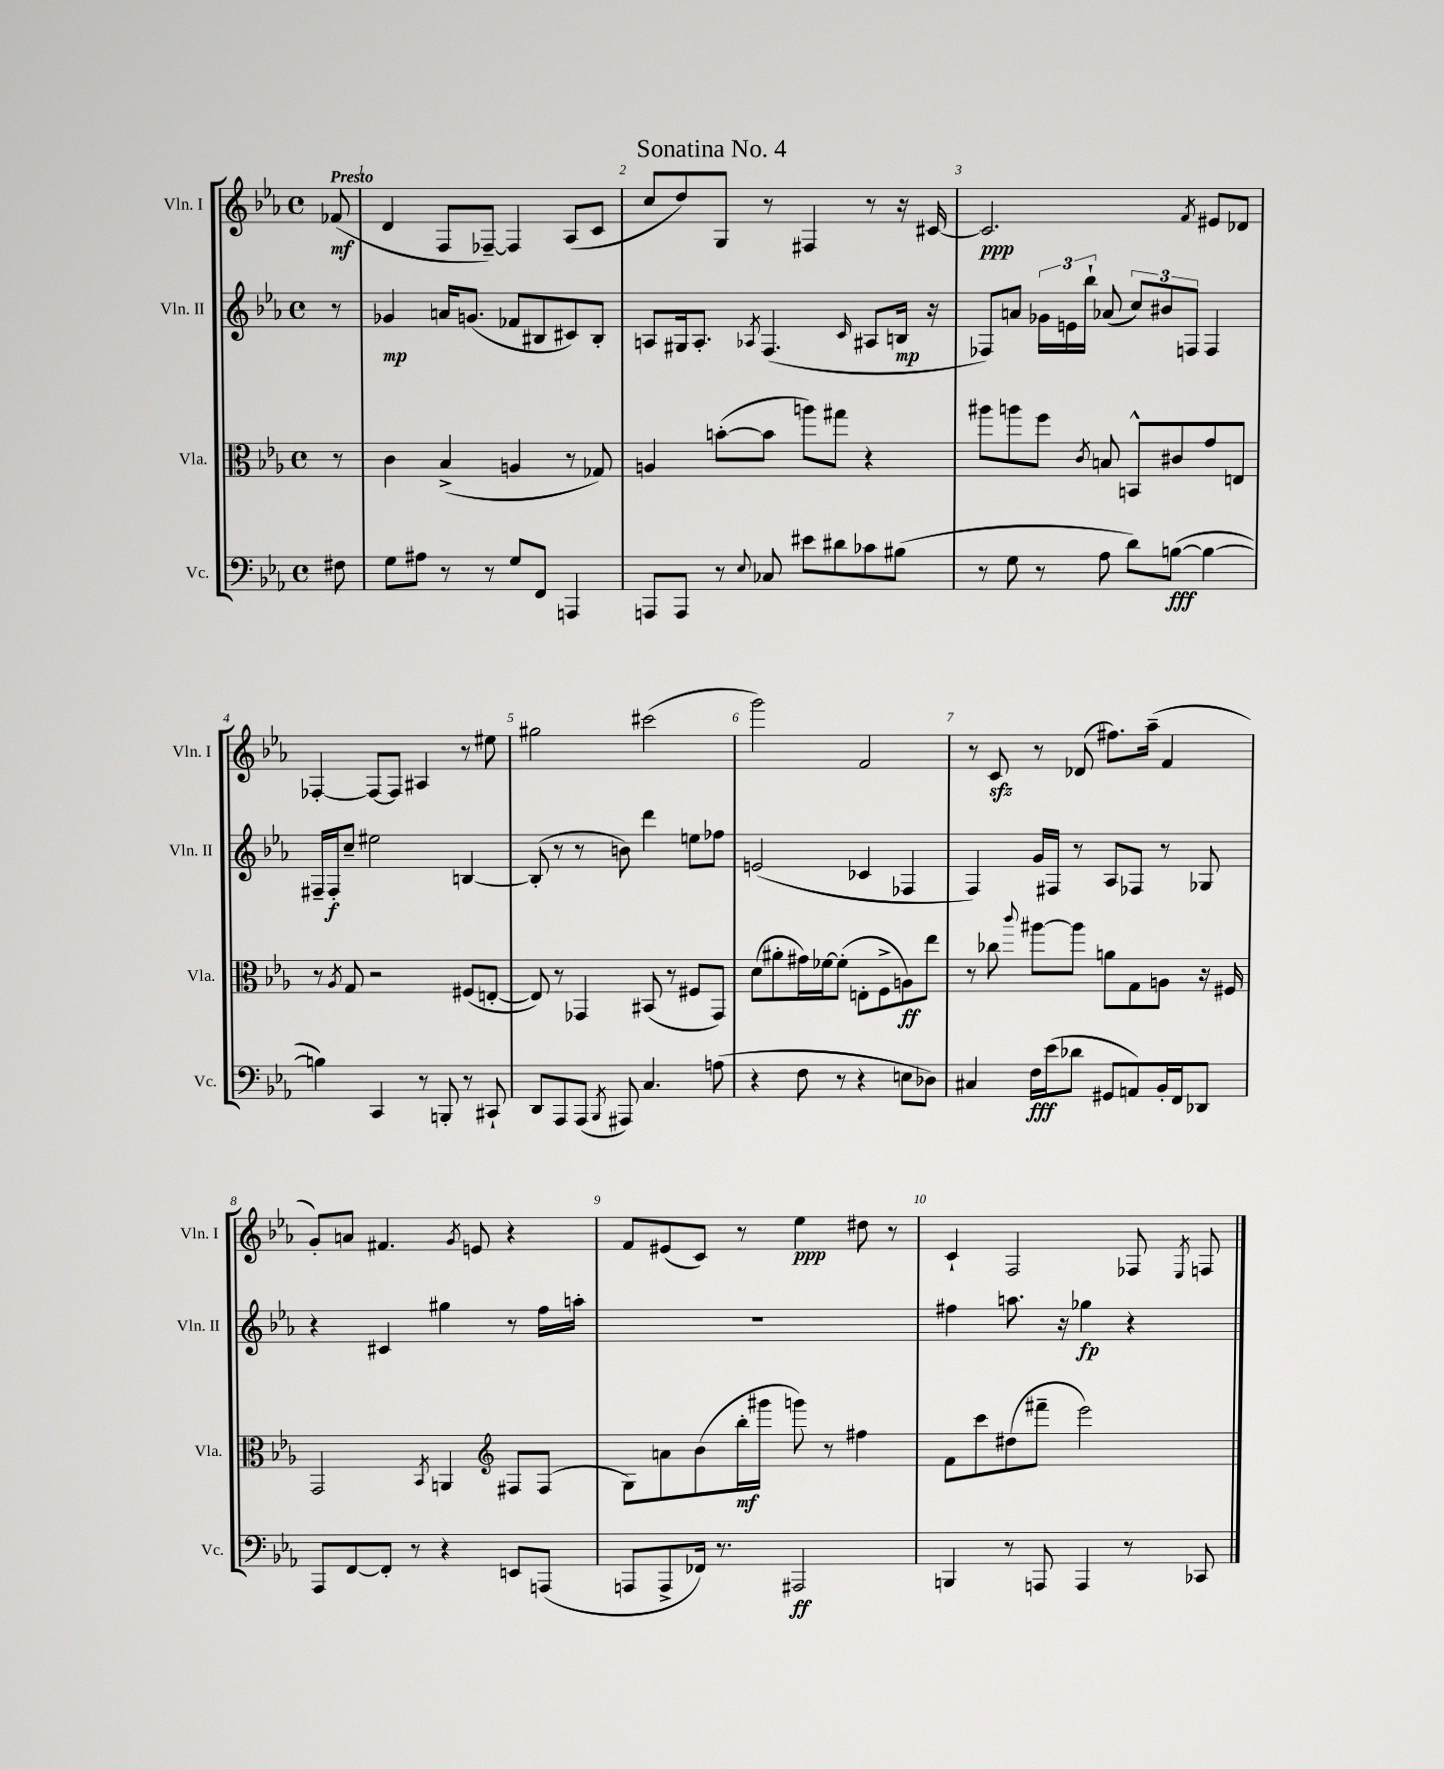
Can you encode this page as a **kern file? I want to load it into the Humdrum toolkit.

**kern	**kern	**kern	**kern
*staff4	*staff3	*staff2	*staff1
*clefF4	*clefC3	*clefG2	*clefG2
*k[b-e-a-]	*k[b-e-a-]	*k[b-e-a-]	*k[b-e-a-]
*M4/4	*M4/4	*M4/4	*M4/4
*met(c)	*met(c)	*met(c)	*met(c)
8F#	8r	8r	(8f-
=	=	=	=
8G	4c	4g-	4d
8A#	.	.	.
8r	(4B-^	16a	8F
.	.	(8.g	.
8r	.	.	[8F-~)
8G	4A	8f-	4F-]
8FF	.	8B#	.
4AAA	8r	8c#)	(8A-
.	8G-)	8B#'	8c
=	=	=	=
8AAA	4A	8A	8cc
8AAA	.	16G#	8dd)
.	.	8.A'	.
8r	([8b'	.	8G
8qqE-	.	8qA-	.
8C-	8b]	(4.F	8r
8e#	8aa)	.	4F#
8d#	8gg#	.	.
.	.	16qqc	.
8c-	4r	8A#	8r
(8B#	.	16B	16r
.	.	16r	[16c#
=	=	=	=
8r	8aa#	8F-)	2.c#]
8G	8aa	8a	.
8r	8ff	24g-	.
.	.	24e	.
.	.	24bb-`	.
.	8qc	.	.
8A-	8B	(8a-	.
8d)	8BB^^	12cc)	.
.	.	12b#	.
([8B	8c#	.	.
.	.	12F	.
.	.	.	8qf
4B_	8g	4F	8e#
.	8E	.	8d-
=	=	=	=
4B])	8r	16F#~	[4F-'
.	.	16F#'	.
.	8qA-	.	.
.	8G	8cc~	.
4CC	2r	2ee#	8F-_
.	.	.	8F-]
8r	.	.	4A#
8BBB'	.	.	.
8r	(8F#	[4B	8r
8CC#`	[8E'	.	8ee#
=	=	=	=
8DD	8E])	(8B']	2gg#
8AAA-	8r	8r	.
(8AAA-	4GG-	8r	.
8qBBB-	.	.	.
8AAA#)	.	8b)	.
4.C	(8BB#	4ddd	(2ccc#
.	8r	.	.
.	8F#	8ee	.
(8A	8GG-)	8ff-	.
=	=	=	=
4r	(8d	(2e	2ggg)
.	8a#'	.	.
8F	16g#)	.	.
.	[16f-	.	.
8r	(8f-']	.	.
4r	8E'	4c-	2f
.	8F^	.	.
8E	8A)	4F-	.
8D-)	8ee-	.	.
=	=	=	=
4C#	8r	4F)	8r
.	8cc-	.	8c
.	8qqccc	.	.
16F	[8aa#	16g	8r
(16e-	.	16F#	.
8d-	8aa#]	8r	(8d-
8GG#	8a	8A-	8.ff#)
8AA)	8G	8F-	.
.	.	.	(16aa-~
16BB-'	8A	8r	4f
16FF	.	.	.
8DD-	16r	8G-	.
.	16F#	.	.
=	=	=	=
8AAA-	2GG	4r	8g')
[8FF	.	.	8a
8FF']	.	4c#	4.f#
8r	.	.	.
.	8qBB-	.	.
4r	4AA	4gg#	.
.	.	.	8qg
.	.	.	8e
*	*clefG2	*	*
8EE	8F#	8r	4r
(8AAA	(8F#	16ff	.
.	.	16aa'	.
=	=	=	=
8AAA	8G)	1r	8f
8AAA^	8a	.	(8e#
16FF-)	(8b-	.	8c)
8.r	.	.	.
.	16bb-'	.	8r
.	16ggg#	.	.
2AAA#	8ggg)	.	4ee-
.	8r	.	.
.	4ff#	.	8dd#
.	.	.	8r
=	=	=	=
4BBB	8f	4ff#	4c`
.	8ccc	.	.
8r	(8dd#	8.aa	2F
8AAA	8fff#~	.	.
.	.	16r	.
4AAA	2eee-)	4gg-	.
8r	.	4r	8F-
.	.	.	8qE-
8CC-	.	.	8F
==	==	==	==
*-	*-	*-	*-
